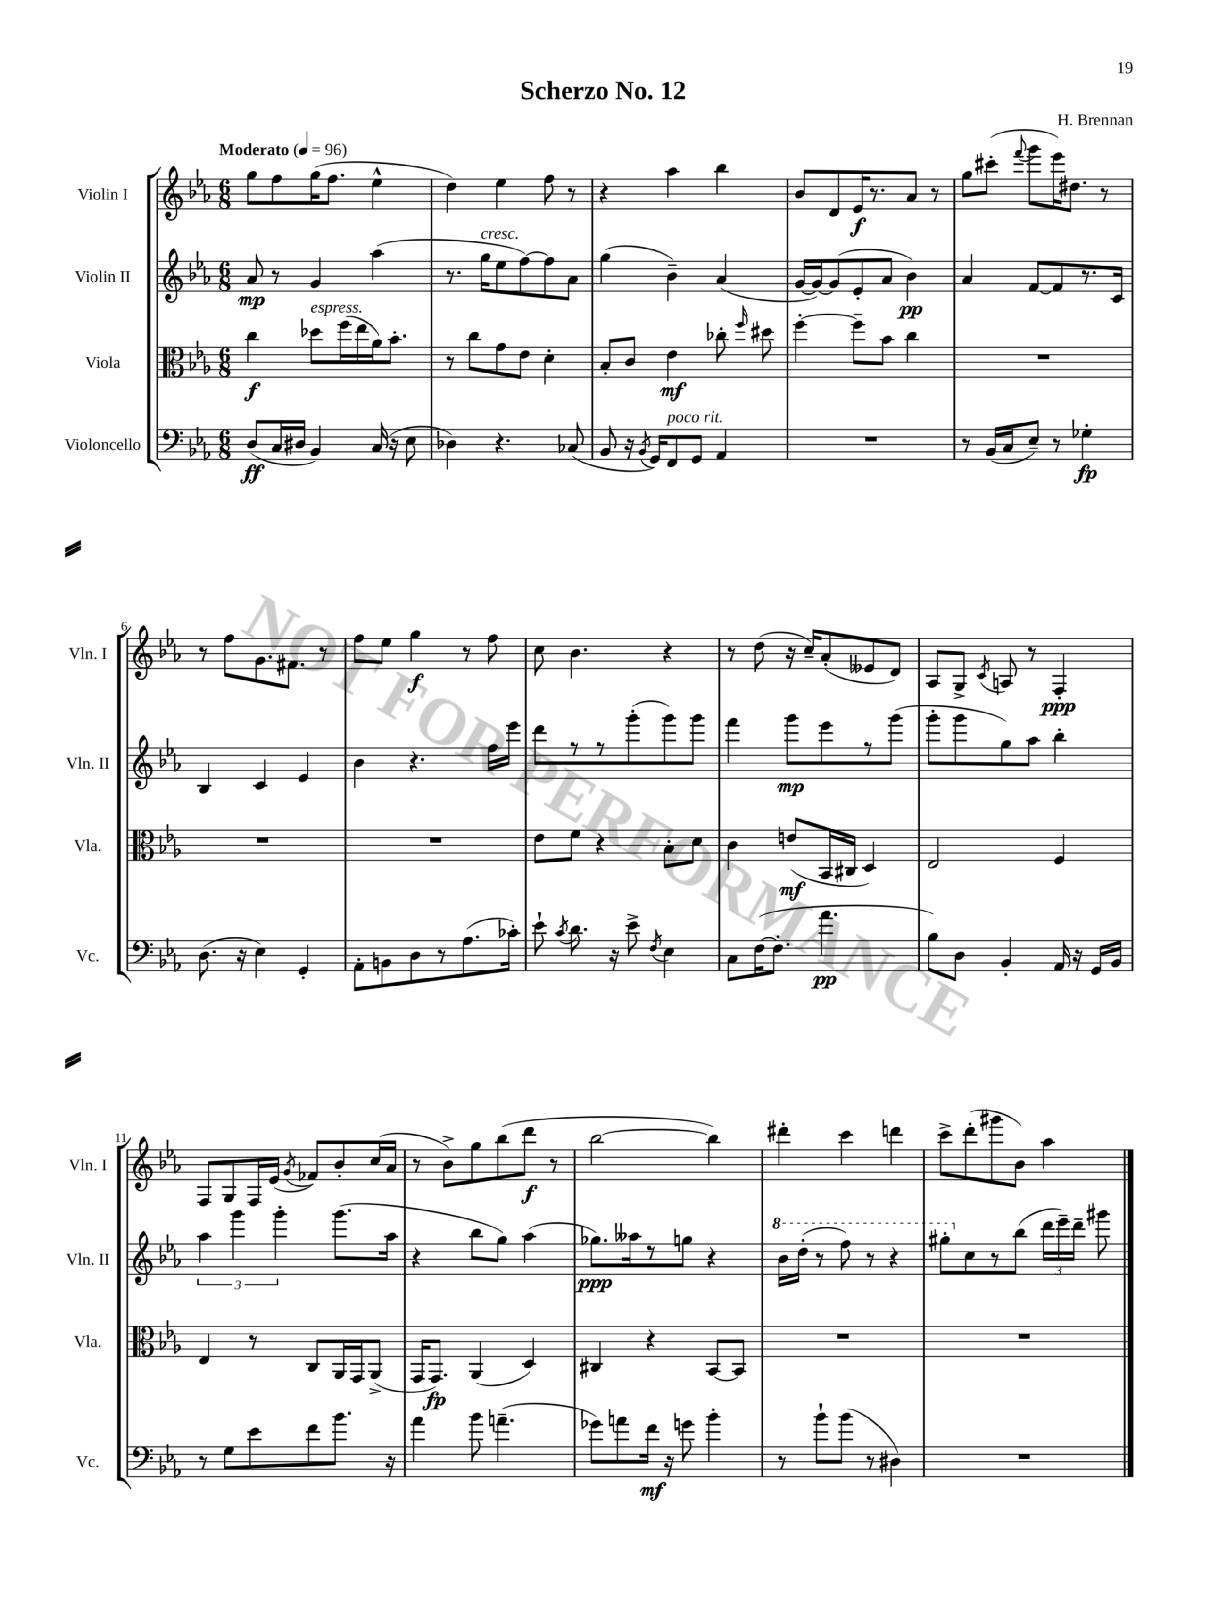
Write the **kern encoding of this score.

**kern	**kern	**kern	**kern
*staff4	*staff3	*staff2	*staff1
*clefF4	*clefC3	*clefG2	*clefG2
*k[b-e-a-]	*k[b-e-a-]	*k[b-e-a-]	*k[b-e-a-]
*M6/8	*M6/8	*M6/8	*M6/8
*MM96	*MM96	*MM96	*MM96
(8D/L	4cc\	8a-/	8gg\L
16C/L	.	8r	8ff\
16D#/JJ	.	.	.
4BB-/)	8dd-\L	4g/	(16gg\K
.	.	.	8.ff\J
.	(16ff\L	.	.
.	16ee-\	.	.
(16C/	16a-\J)	(4aa-\	4ee-^^\
16r	8.b-'\J	.	.
8E-\	.	.	.
=	=	=	=
4D-\)	8r	8.r	4dd\)
.	8cc\L	.	.
.	.	16gg\LK	.
4.r	8g\	8ee-\	4ee-\
.	8e-\J	[8ff\)	.
.	4d'\	8ff\]	8ff\
(8C-/	.	8a-\J	8r
=	=	=	=
8BB-/	8B-'/L	(4gg\	4r
16r	8c/J	.	.
8qBB-/	.	.	.
16GG/LK)	.	.	.
8FF/	4e-\	4b-~\)	4aa-\
8GG/J	.	.	.
4AA-/	8cc-'\	(4a-/	4bb-\
.	16qqff/	.	.
.	8dd#\	.	.
=	=	=	=
2.r	[4ff'\	[16g/LL	8b-/L
.	.	16g/_J)	.
.	.	(8g/]	8d/
.	8ff~\]L	8e-'/	16e-/K
.	.	.	8.r
.	8b-\J	8a-/J	.
.	4cc\	4b-\)	8a-/J
.	.	.	8r
=	=	=	=
8r	2.r	4a-/	8gg\L
(16BB-/LL	.	.	(8ccc#'\J
16C/J	.	.	.
.	.	.	8qqfff/
8E-~/J)	.	[8f/L	8ggg\L
8r	.	8f/]	16eee-\K)
.	.	.	8.dd#\J
4G-'\	.	8.r	.
.	.	.	8r
.	.	16c/Jk	.
=	=	=	=
(8.D\	2.r	4B-/	8r
.	.	.	8ff\L
16r	.	.	.
4E-\)	.	4c/	8.g\
.	.	.	8.f#\J
4GG'/	.	4e-/	.
.	.	.	8r
=	=	=	=
8AA-'\L	2.r	4b-\	8ff\L
8BB\	.	.	8ee-\J
8D\	.	4.r	4gg\
8r	.	.	.
(8.A-\	.	.	8r
.	.	16ff\LL	8ff\
16c-'\Jk)	.	16eee-\JJ	.
=	=	=	=
8e-`\	8e-\L	8ddd\L	8cc\
8qc/	.	.	.
8.d\	8f\J	8r	4.b-\
.	4r	8r	.
16r	.	.	.
8e-^\	.	(8ggg'\	.
8qF/	.	.	.
4E-\	8B-'\L	8ggg\)	4r
.	8d\J	8ggg\J	.
=	=	=	=
8C\L	4c\	4fff\	8r
([16F\K	.	.	(8dd\
8.F'\]J	.	.	.
.	(8e/L	8ggg\L	16r
.	.	.	16cc~/LK)
4.a-\	16BB-/L	8eee-\	(8a-'/
.	16C#/JJ	.	.
.	4D/)	8r	8e--/
.	.	(8ggg\J	8d/J)
=	=	=	=
8B-\L)	2E-/	8ggg'\L	8A-/L
8D\J	.	8ggg\	8G^/J
.	.	.	8qc/
4BB-'/	.	8gg\)	8A/
.	.	8aa-\J	8r
16AA-/	4F/	4bb-'\	4F'/
16r	.	.	.
16GG/LL	.	.	.
16BB-/JJ	.	.	.
=	=	=	=
8r	4E-/	6aa-\	8F/L
8G\L	.	.	8G/
.	.	6ggg\	.
8e-\	8r	.	16F/L
.	.	.	(16e-/JJ
.	.	6ggg'\	.
.	.	.	8qg/
8f\	8C/L	.	8f-/L)
8.b-\J	16AA-/L	(8.ggg\L	8b-'/
.	16GG/J	.	.
.	(8AA-^/J	.	(16cc/L
16r	.	16aa-\Jk	16a-/JJ
=	=	=	=
4a-\	16GG/LK	4r	8r
.	8.GG/J)	.	.
.	.	.	8b-^\L)
8b-\	(4AA-/	8bb-\L	8gg\
(4.a~\	.	8gg\J)	(8bb-\
.	4D/)	(4aa-\	8ddd\J
.	.	.	8r
=	=	=	=
8g-\L)	4C#/	8.gg-\L)	[2bb-\
8a\	.	.	.
.	.	16aa--\k	.
16f\Jk	4r	8r	.
16r	.	.	.
8g\	.	8gg\J	.
4b-'\	[8BB-/L	4r	4bb-\])
.	8BB-/]J	.	.
=	=	=	=
8r	2.r	16bb-\LL	4ddd#'\
.	.	(16ddd'\JJ	.
8b-`\L	.	8r	.
(8b-\J	.	8fff\)	4ccc\
8r	.	8r	.
4D#\)	.	4r	4ddd\
=	=	=	=
2.r	2.r	8ggg#'\L	8ccc^\L
.	.	8cc\	(8ddd'\
.	.	8r	8ggg#\
.	.	(8bb-\J	8b-\J)
.	.	24ddd\LL	4aa-\
.	.	24eee-~\)	.
.	.	24ddd~\JJ	.
.	.	8ggg#\	.
==	==	==	==
*-	*-	*-	*-
